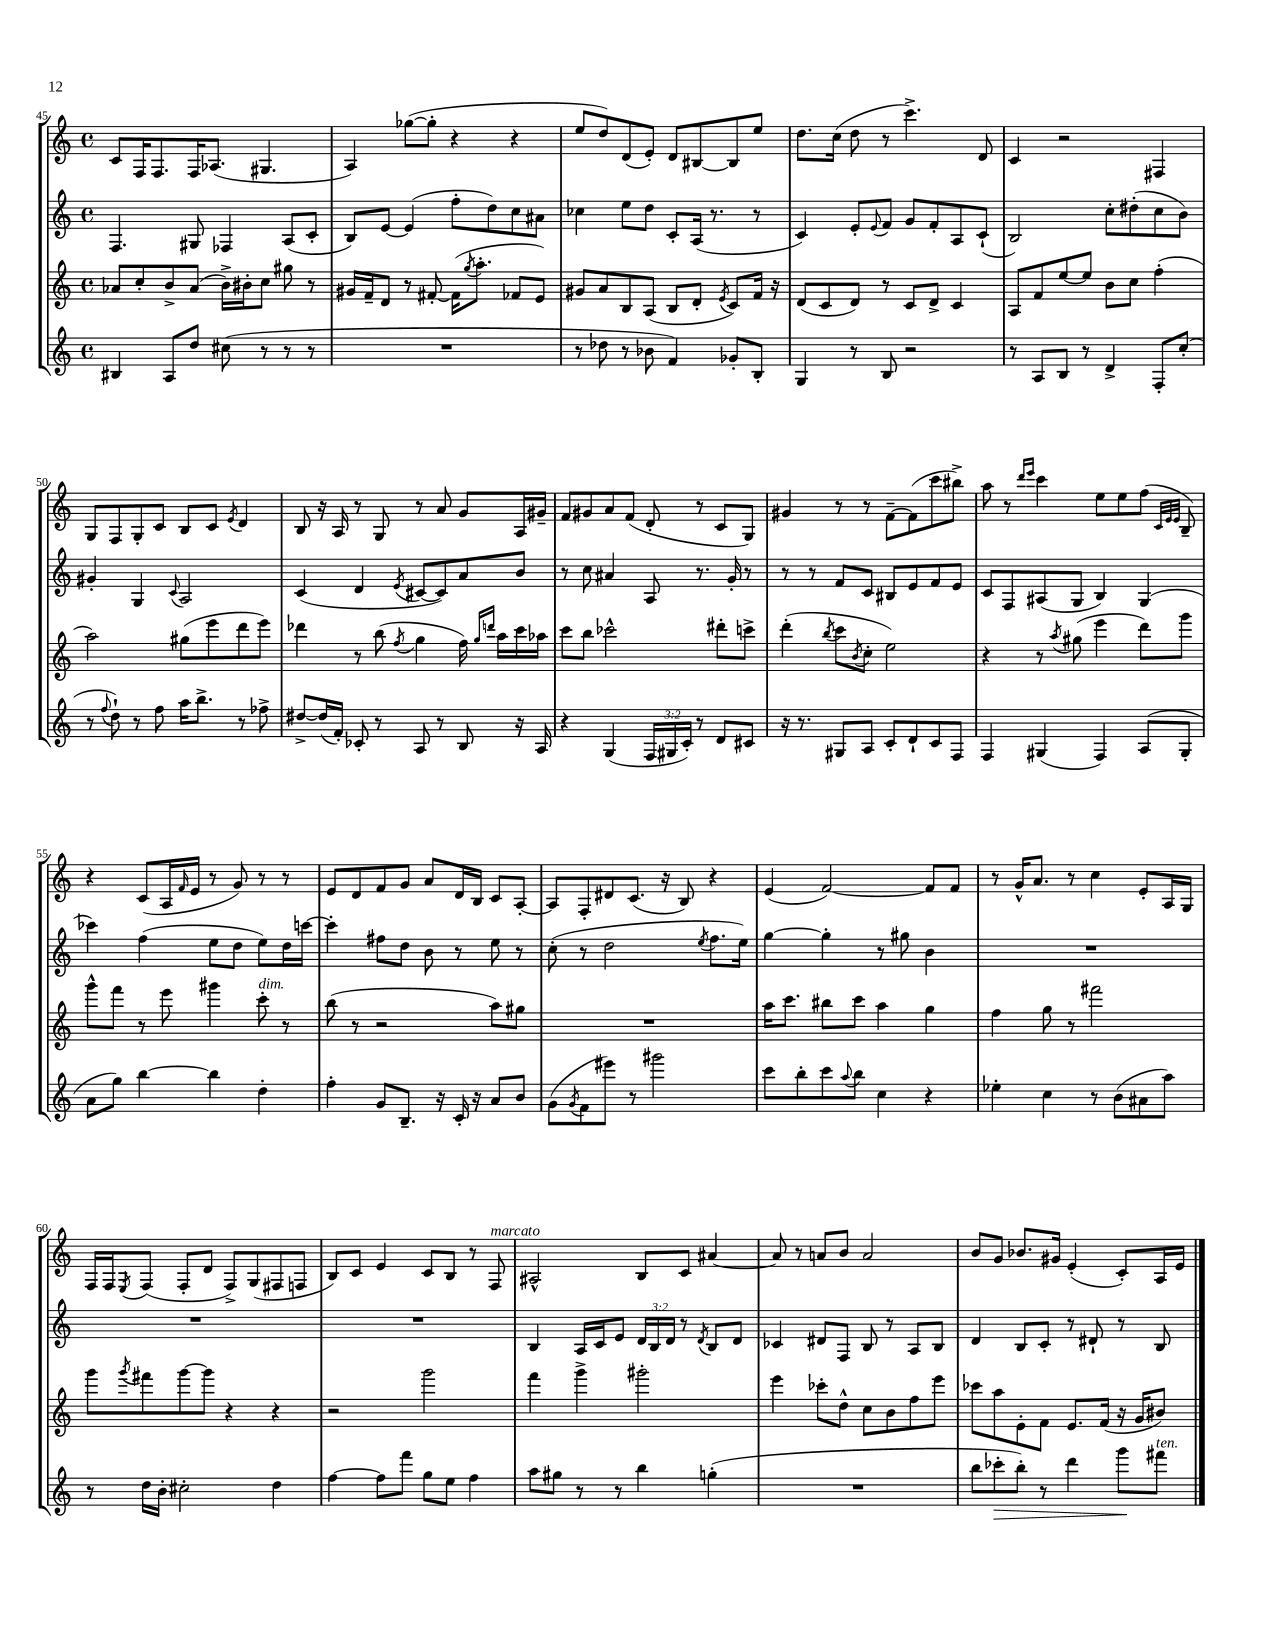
<<
\new StaffGroup <<
\new Staff = "s0" {
    \clef treble \key c \major \defaultTimeSignature \time 4/4
    c'8 f16 f8. f16 aes8.( gis4. |
    a4) ges''8~( ges''8-. r4 r4 |
    e''8 d''8) d'8( e'8-.) d'8 bis8~ bis8 e''8 |
    d''8. c''16( d''8 r8 c'''4.->) d'8 |
    c'4 r2 fis4 |
    g8 f8 g8-. c'8 b8 c'8 \acciaccatura { e'8 } d'4 |
    b8 r16 a16 r8 g8 r8 a'8 g'8 a16 gis'16-- |
    f'8 gis'8 a'8 f'8( d'8-. r8 c'8 g8) |
    gis'4 r8 r8 f'8~-- f'8( c'''8 bis''8->) |
    a''8 r8 \grace { d'''16 e'''16 } c'''4 e''8 e''8 f''8( \grace { c'32 e'32 e'32 } b8--) |
    r4 c'8( a16 \grace { f'16 } e'16 r8 g'8) r8 r8 |
    e'8 d'8 f'8 g'8 a'8 d'16 b16 c'8 a8~-. |
    a8 f8-. dis'8 c'8.( r16 b8) r4 |
    e'4( f'2~) f'8 f'8 |
    r8 g'16-^ a'8. r8 c''4 e'8-. a16 g16 |
    f16 f16 \acciaccatura { e8 } f8( f8-. d'8 f8->) g8( fis8 f8 |
    b8) c'8 e'4 c'8 b8 r8 f8^\markup { \italic "marcato" } |
    ais2-^ b8 c'8 ais'4~ |
    ais'8 r8 a'8 b'8 a'2 |
    b'8 g'8 bes'8. gis'16 e'4-.( c'8-.) a16 e'16 \bar "|." |
}
\new Staff = "s1" {
    \clef treble \key c \major \defaultTimeSignature \time 4/4 \override Staff.TupletNumber.text = #tuplet-number::calc-fraction-text
    f4. gis8 fes4 a8( c'8-. |
    b8) e'8~ e'4( f''8-. d''8) c''8 ais'8 |
    ces''4 e''8 d''8 c'8-. a16( r8. r8 |
    c'4) e'8-. \appoggiatura { e'8 } f'8 g'8 f'8-. a8 c'8-!( |
    b2) c''8-. dis''8-.( c''8 b'8) |
    gis'4-. g4 \appoggiatura { c'8 } a2 |
    c'4( d'4 \acciaccatura { e'8 } cis'8~ cis'8) a'8 b'8 |
    r8 c''8 ais'4 a8 r8. g'16-. r8 |
    r8 r8 f'8 c'8 bis8 e'8 f'8 e'8 |
    c'8 f8 ais8( g8 b4) g4( |
    ces'''4) f''4( e''8 d''8 e''8) d''16 c'''16~ |
    c'''4-. fis''8 d''8 b'8 r8 e''8 r8 |
    c''8-.( r8 d''2 \acciaccatura { e''8 } f''8. e''16) |
    g''4~ g''4-. r8 gis''8 b'4 |
    R1 |
    R1 |
    R1 |
    b4 a16 c'16 e'8 \tuplet 3/2 { d'16 b16 d'16 } r8 \acciaccatura { d'8 } b8 d'8 |
    ces'4 dis'8 f8 b8 r8 a8 b8 |
    d'4 b8 c'8-. r8 dis'8-! r8 b8 \bar "|." |
}
\new Staff = "s2" {
    \clef treble \key c \major \defaultTimeSignature \time 4/4
    aes'8 c''8-. b'8-> aes'8( b'16->) bis'16-. c''8 gis''8 r8 |
    gis'16 f'16-- d'8 r8 fis'8~-. fis'16( \acciaccatura { g''8 } a''8.-. fes'8 e'8) |
    gis'8 a'8 b8 a8( b8 d'8-. \acciaccatura { e'8 } c'8) f'16 r16 |
    d'8( c'8 d'8) r8 c'8 d'8-> c'4 |
    a8 f'8 e''8~ e''8 b'8 c''8 f''4-.( |
    a''2) gis''8( e'''8 d'''8 e'''8) |
    des'''4 r8 b''8( \acciaccatura { f''8 } g''4 f''16) \grace { g''16 d'''16 } a''16 c'''16 aes''16 |
    c'''8 b''8 ces'''2-^ dis'''8-. c'''8-> |
    d'''4-.( \acciaccatura { b''8 } c'''8 \acciaccatura { b'8 } c''8-. e''2) |
    r4 r8 \acciaccatura { a''8 } gis''8( e'''4 d'''8) g'''8 |
    g'''8-^ f'''8 r8 e'''8 gis'''4 c'''8-.^\markup { \italic "dim." } r8 |
    b''8( r8 r2 a''8) gis''8 |
    R1 |
    a''16 c'''8. bis''8 c'''8 a''4 g''4 |
    f''4 g''8 r8 fis'''2 |
    g'''8 \acciaccatura { g'''8 } fis'''8 g'''8~ g'''8 r4 r4 |
    r2 g'''2 |
    f'''4 g'''4-> gis'''2-. |
    e'''4 ces'''8-. d''8-^ c''8 b'8 f''8 e'''8 |
    ces'''8 a''8 e'8-. f'8 e'8. f'16( r16 g'16 bis'8) \bar "|." |
}
\new Staff = "s3" {
    \clef treble \key c \major \defaultTimeSignature \time 4/4 \override Staff.TupletNumber.text = #tuplet-number::calc-fraction-text
    bis4 a8 d''8 cis''8( r8 r8 r8 |
    R1 |
    r8 des''8 r8 bes'8 f'4) ges'8-. b8-. |
    g4 r8 b8 r2 |
    r8 a8 b8 r8 d'4-> f8-. c''8-.( |
    r8 \appoggiatura { f''8 } d''8-!) r8 f''8 a''16 b''8.-> r8 fes''8-> |
    dis''8~-> dis''16( f'16-.) ces'8-. r8 a8 r8 b8 r16 a16 |
    r4 g4( \tuplet 3/2 { f16 gis16 c'16-.) } r8 d'8 cis'8 |
    r16 r8. gis8 a8 c'8-. d'8-! c'8 f8 |
    f4 gis4( f4) a8( gis8-. |
    a'8 g''8) b''4~ b''4 d''4-. |
    f''4-. g'8 b8.-- r16 c'16-. r16 a'8 b'8 |
    g'8( \acciaccatura { g'8 } f'8 eis'''8) r8 gis'''2 |
    c'''8 b''8-. c'''8 \appoggiatura { a''8 } b''8 c''4 r4 |
    ees''4-. c''4 r8 b'8( ais'8 a''8) |
    r8 d''16 b'16-. cis''2-. d''4 |
    f''4~ f''8 f'''8 g''8 e''8 f''4 |
    a''8 gis''8 r8 r8 b''4 g''4-.( |
    R1 |
    b''8 ces'''8-.\> b''8-.) r8 d'''4 g'''8\! fis'''8^\markup { \italic "ten." } \bar "|." |
}
>>
>>
\layout { \context { \Score currentBarNumber = #45 } }
